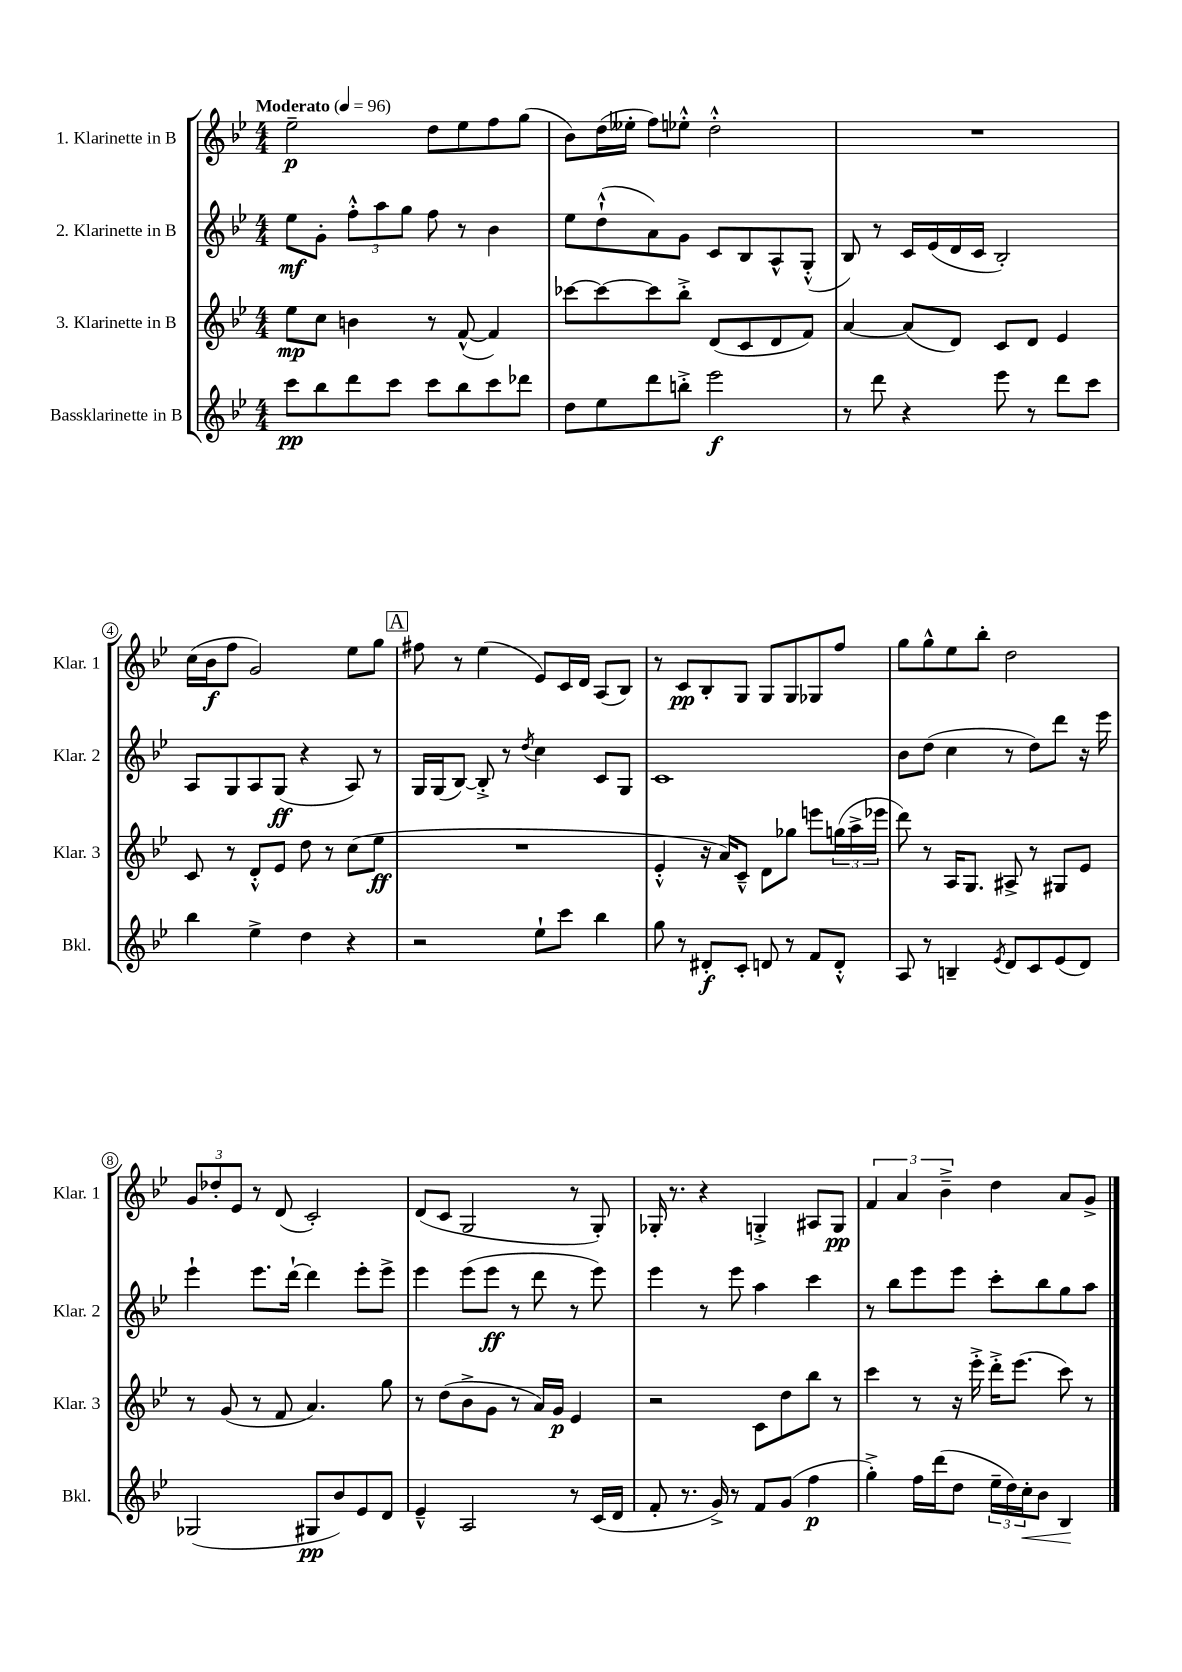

**kern	**dynam	**kern	**dynam	**kern	**dynam	**kern	**dynam
*part4	*part4	*part3	*part3	*part2	*part2	*part1	*part1
*staff4	*staff4	*staff3	*staff3	*staff2	*staff2	*staff1	*staff1
*I"Bassklarinette in B	*	*I"3. Klarinette in B	*	*I"2. Klarinette in B	*	*I"1. Klarinette in B	*
*I'Bkl.	*	*I'Klar. 3	*	*I'Klar. 2	*	*I'Klar. 1	*
*clefG2	*	*clefG2	*	*clefG2	*	*clefG2	*
*k[b-e-]	*	*k[b-e-]	*	*k[b-e-]	*	*k[b-e-]	*
*M4/4	*	*M4/4	*	*M4/4	*	*M4/4	*
*MM96	*	*MM96	*	*MM96	*	*MM96	*
=1	=1	=1	=1	=1	=1	=1	=1
!	!	!	!	!	!	!LO:TX:a:B:t=Moderato	!
8ccc\L	pp	8ee-\L	mp	8ee-\L	mf	2ee-~\	p
8bb-\	.	8cc\J	.	8g'\J	.	.	.
8ddd\	.	4bn\	.	12ff'^^\L	.	.	.
.	.	.	.	12aa\	.	.	.
8ccc\J	.	.	.	.	.	.	.
.	.	.	.	12gg\J	.	.	.
8ccc\L	.	8r	.	8ff\	.	8dd\L	.
8bb-\	.	([8f^^/	.	8r	.	8ee-\	.
8ccc\	.	4f/])	.	4b-\	.	8ff\	.
8ddd-X\J	.	.	.	.	.	(8gg\J	.
=2	=2	=2	=2	=2	=2	=2	=2
8dd\L	.	[8ccc-X\L	.	8ee-\L	.	8b-\L)	.
8ee-\	.	8ccc-\_	.	(8dd`^^\	.	(16dd\L	.
.	.	.	.	.	.	16ee--X'\JJ	.
8ddd\	.	8ccc-\]	.	8a\)	.	8ff\L)	.
8bbn'^\J	.	8bb-'^\J	.	8g\J	.	8ee-X'^^\J	.
2eee-\	f	(8d/L	.	8c/L	.	2dd'^^\	.
.	.	8c/	.	8B-/	.	.	.
.	.	8d/	.	8A^^/	.	.	.
.	.	8f/J)	.	(8G'^^/J	.	.	.
=3	=3	=3	=3	=3	=3	=3	=3
8r	.	[4a/	.	8B-/)	.	1r	.
8ddd\	.	.	.	8r	.	.	.
4r	.	(8a/L]	.	16c/LL	.	.	.
.	.	.	.	(16e-/	.	.	.
.	.	8d/J)	.	16d/	.	.	.
.	.	.	.	16c/JJ	.	.	.
8eee-\	.	8c/L	.	2B-'/)	.	.	.
8r	.	8d/J	.	.	.	.	.
8ddd\L	.	4e-/	.	.	.	.	.
8ccc\J	.	.	.	.	.	.	.
!!LO:LB:g=z
=4	=4	=4	=4	=4	=4	=4	=4
4bb-\	.	8c/	.	8A/L	.	(16cc\LL	.
.	.	.	.	.	.	16b-\J	f
.	.	8r	.	8G/	.	8ff\J	.
4ee-^\	.	8d'^^/L	.	8A/	.	2g/)	.
.	.	8e-/J	.	(8G/J	ff	.	.
4dd\	.	8dd\	.	4r	.	.	.
.	.	8r	.	.	.	.	.
4r	.	(8cc\L	.	8A/)	.	8ee-\L	.
.	.	8ee-\J	ff	8r	.	8gg\J	.
!!LO:REH:place=s1:t=A
=5	=5	=5	=5	=5	=5	=5	=5
2r	.	1r	.	16G/LL	.	8ff#X\	.
.	.	.	.	(16G/J	.	.	.
.	.	.	.	[8B-/J)	.	8r	.
.	.	.	.	8B-'^/]	.	(4ee-\	.
.	.	.	.	8r	.	.	.
.	.	.	.	8qdd/	.	.	.
8ee-`\L	.	.	.	4cc\	.	8e-/L)	.
8ccc\J	.	.	.	.	.	16c/L	.
.	.	.	.	.	.	16d/JJ	.
4bb-\	.	.	.	8c/L	.	(8A/L	.
.	.	.	.	8G/J	.	8B-/J)	.
=6	=6	=6	=6	=6	=6	=6	=6
8gg\	.	4e-'^^/	.	1c	.	8r	.
8r	.	.	.	.	.	8c/L	pp
8d#X'/L	f	16r	.	.	.	8B-'/	.
.	.	16a/KL)	.	.	.	.	.
8c'/J	.	8c~^^/J	.	.	.	8G/J	.
8dn/	.	8d\L	.	.	.	8G/L	.
8r	.	8gg-X\J	.	.	.	8G/	.
8f/L	.	8eeen\L	.	.	.	8G-X/	.
8d'^^/J	.	(24ggn\L	.	.	.	8ff/J	.
.	.	24aa^\	.	.	.	.	.
.	.	24eee-X\JJ	.	.	.	.	.
=7	=7	=7	=7	=7	=7	=7	=7
8A/	.	8ddd\)	.	8b-\L	.	8gg\L	.
8r	.	8r	.	(8dd\J	.	8gg^^\	.
4Bn~/	.	16A/KL	.	4cc\	.	8ee-\	.
.	.	8.G/J	.	.	.	.	.
.	.	.	.	.	.	8bb-'\J	.
8qe-/	.	.	.	.	.	.	.
8d/L	.	8A#X^/	.	8r	.	2dd\	.
8c/	.	8r	.	8dd\L)	.	.	.
(8e-/	.	8G#X/L	.	8ddd\J	.	.	.
8d/J)	.	8e-/J	.	16r	.	.	.
.	.	.	.	16eee-\	.	.	.
!!LO:LB:g=z
=8	=8	=8	=8	=8	=8	=8	=8
(2G-X/	.	8r	.	4eee-`\	.	12g/L	.
.	.	.	.	.	.	12dd-X'/	.
.	.	(8g/	.	.	.	.	.
.	.	.	.	.	.	12e-/J	.
.	.	8r	.	8.eee-\L	.	8r	.
.	.	8f/	.	.	.	(8d/	.
.	.	.	.	[16ddd`\Jk	.	.	.
8G#X/L	pp	4.a/)	.	4ddd\]	.	2c'/)	.
8b-/)	.	.	.	.	.	.	.
8e-/	.	.	.	8eee-'\L	.	.	.
8d/J	.	8gg\	.	8eee-^\J	.	.	.
=9	=9	=9	=9	=9	=9	=9	=9
4e-~^^/	.	8r	.	4eee-\	.	(8d/L	.
.	.	(8dd\L	.	.	.	8c/J	.
2A/	.	8b-^\	.	(8eee-\L	.	2G/	.
.	.	8g\J	.	8eee-\J	ff	.	.
.	.	8r	.	8r	.	.	.
.	.	16a/LL)	.	8ddd\	.	.	.
.	.	16g/JJ	p	.	.	.	.
8r	.	4e-/	.	8r	.	8r	.
(16c/LL	.	.	.	8eee-\)	.	8G'/)	.
16d/JJ	.	.	.	.	.	.	.
=10	=10	=10	=10	=10	=10	=10	=10
8f'/	.	2r	.	4eee-\	.	16G-X'/	.
.	.	.	.	.	.	8.r	.
8.r	.	.	.	.	.	.	.
.	.	.	.	8r	.	4r	.
16g^/)	.	.	.	.	.	.	.
8r	.	.	.	8eee-\	.	.	.
8f/L	.	8c\L	.	4aa\	.	4Gn'^/	.
(8g/J	.	8dd\	.	.	.	.	.
4ff\	p	8bb-\J	.	4ccc\	.	8A#X/L	.
.	.	8r	.	.	.	8G/J	pp
=11	=11	=11	=11	=11	=11	=11	=11
4gg'^\)	.	4ccc\	.	8r	.	6f/	.
.	.	.	.	8bb-\L	.	.	.
.	.	.	.	.	.	6a/	.
16ff\LL	.	8r	.	8eee-\	.	.	.
(16ddd\J	.	.	.	.	.	.	.
.	.	.	.	.	.	6b-~^\	.
8dd\J	.	16r	.	8eee-\J	.	.	.
.	.	16eee-'^\	.	.	.	.	.
24ee-~\LL	.	16ddd'^\KL	.	8ccc'\L	.	4dd\	.
24dd\)	.	.	.	.	.	.	.
.	.	(8.eee-\J	.	.	.	.	.
!	!LO:HP:b	!	!	!	!	!	!
24cc'\J	<	.	.	.	.	.	.
8b-\J	.	.	.	8bb-\	.	.	.
4B-/	.	8ccc\)	.	8gg\	.	8a/L	.
.	.	8r	.	8aa\J	.	8g^/J	.
.	[	.	.	.	.	.	.
==	==	==	==	==	==	==	==
*-	*-	*-	*-	*-	*-	*-	*-
